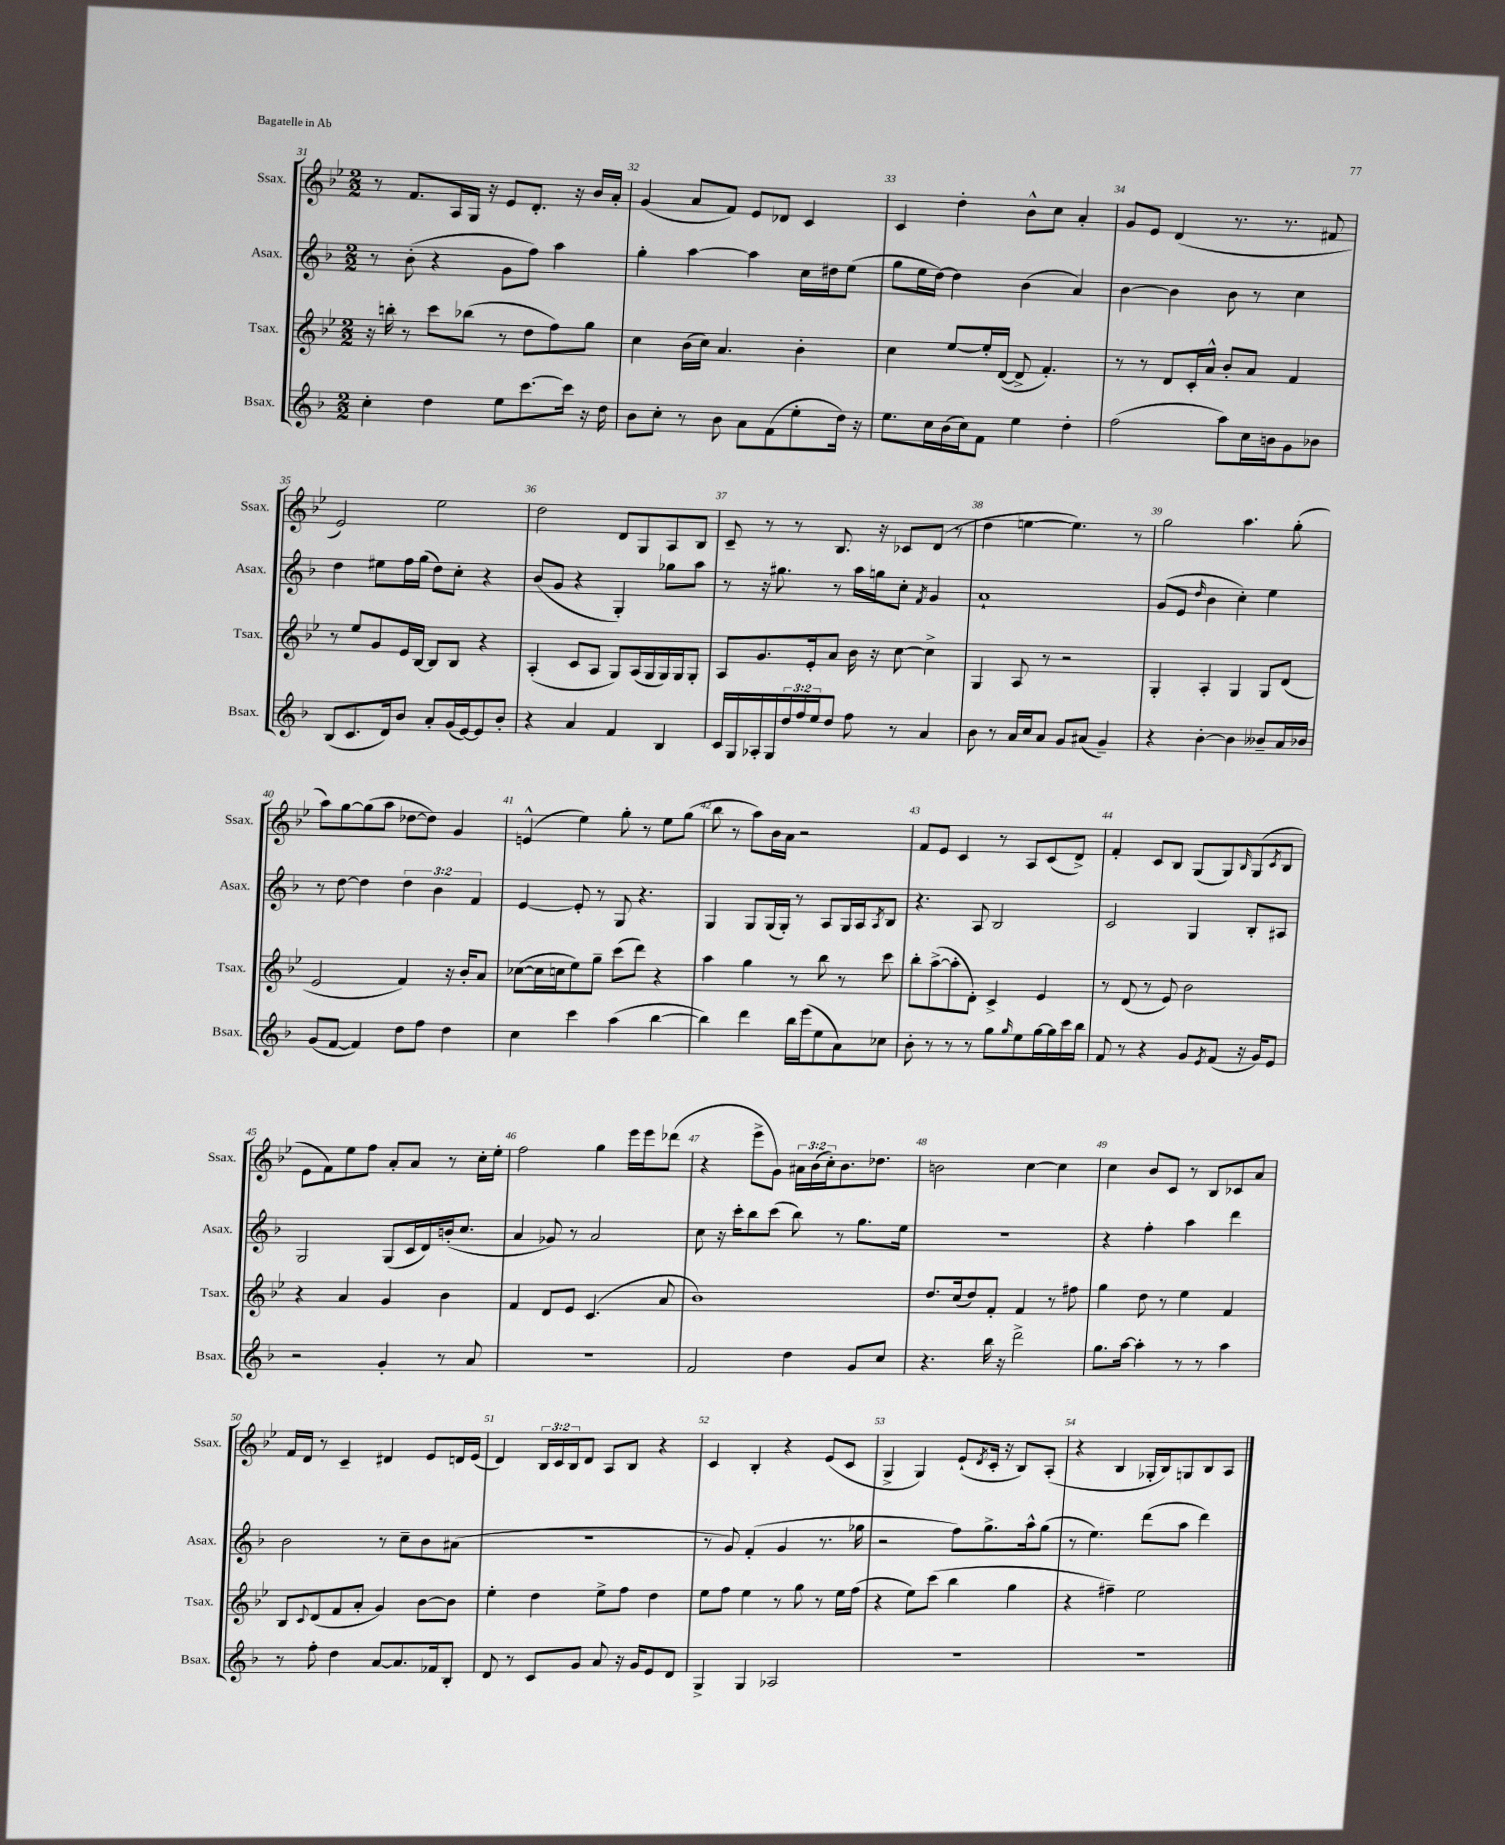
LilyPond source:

<<
\new StaffGroup <<
\new Staff = "s0" \with { instrumentName = "Ssax." shortInstrumentName = "Ssax." } {
    \clef treble \key bes \major \numericTimeSignature \time 2/2 \override Staff.TupletNumber.text = #tuplet-number::calc-fraction-text
    r8 f'8. a16 g16 r16 ees'8 d'8.-. r16 bes'16 a'16-. |
    g'4( a'8 f'8) ees'8 des'8 c'4 |
    c'4 d''4-. bes'8-^ c''8 a'4-. |
    g'8 ees'8 d'4( r8. r8. fis'8 |
    ees'2) ees''2 |
    d''2 d'8 g8 a8 bes8 |
    c'8-- r8 r8 bes8. r16 ces'8 d'8( r8 |
    d''4 e''4~ e''4.) r8 |
    g''2 a''4. g''8-.( |
    a''8) g''8~ g''8( a''8 des''8~ des''8) g'4 |
    e'4-^( ees''4) g''8-. r8 ees''8 g''8( |
    bes''8 r8 a''8) bes'16 a'16 r2 |
    f'8 ees'8 c'4 r8 a8 c'8( d'8->) |
    f'4-. c'8 bes8 g8( g8) \grace { bes16 } g8( \acciaccatura { c'8 } bes8 |
    ees'8 f'8) ees''8 f''8 a'8-. a'8 r8 c''16-. ees''16-. |
    f''2 g''4 ees'''16 ees'''16 des'''8( |
    r4 ees'''8-> g'8) \tuplet 3/2 { ais'16 bes'16( c''16-.) } bes'8. des''8. |
    b'2 c''4~ c''4 |
    c''4 bes'8 c'8 r8 bes8 ces'8 a'8 |
    f'16 d'16 r8 c'4-- dis'4 ees'8 d'16 ees'16( |
    d'4) \tuplet 3/2 { bes16 c'16 bes16 } d'8 a8 bes8 r4 |
    c'4 bes4-. r4 ees'8( c'8 |
    g4-> g4) ees'8-!( \acciaccatura { d'8 } c'16-. r16 bes8) a8-.( |
    r4 bes4 ges16-. bes16) g8 bes8 a8 \bar "|." |
}
\new Staff = "s1" \with { instrumentName = "Asax." shortInstrumentName = "Asax." } {
    \clef treble \key f \major \numericTimeSignature \time 2/2 \override Staff.TupletNumber.text = #tuplet-number::calc-fraction-text
    r8 bes'8-.( r4 g'8 f''8) a''4 |
    g''4-. a''4~ a''4 c''16 dis''16 e''8( |
    g''8 e''16 d''16~) d''4 bes'4( a'4) |
    bes'4~ bes'4 bes'8 r8 c''4 |
    d''4 eis''8 f''16 g''16( d''8) c''8-. r4 |
    bes'8( g'8 r4 g4-.) ges''8 a''8 |
    r8 r16 gis''8. r8 a''16 g''16 c''8-. \acciaccatura { f'8 } g'4 |
    a'1-! |
    g'8( e'8 \grace { d''16 } bes'4 c''4-.) e''4 |
    r8 d''8~ d''4 \tuplet 3/2 { d''4 bes'4 f'4 } |
    e'4~ e'8-. r8 g8 r4. |
    g4 g8 g16( g16-.) r8 a8 g16 a16 \acciaccatura { a8 } bes8 |
    r4. a8 bes2 |
    c'2 g4 bes8-. ais8 |
    g2 g8( c'16 d'16) b'16-.( c''8. |
    a'4 ges'8) r8 a'2 |
    c''8 r16 c'''16-. bes''8 c'''8( bes''8) r8 g''8. e''16 |
    R1 |
    r4 f''4-. a''4 d'''4 |
    bes'2 r8 c''8-- bes'8 ais'8( |
    R1 |
    r8 g'8) f'4-.( g'4 r8. ges''16 |
    r2 f''8) g''8.-> a''16-^ g''8( |
    r8 e''4.) d'''8( a''8 d'''4) \bar "|." |
}
\new Staff = "s2" \with { instrumentName = "Tsax." shortInstrumentName = "Tsax." } {
    \clef treble \key bes \major \numericTimeSignature \time 2/2
    r16 b''16-. r8 c'''8 bes''8( r8 d''8 f''8) g''8 |
    c''4 bes'16( c''16) a'4. bes'4-. |
    c''4 ees''8~ ees''16-. d'16~( d'8-> f'4.-.) |
    r8 r8 d'8 c'16-. a'16-^ bes'8-. a'8 f'4 |
    r8 ees''8 g'8 ees'16 bes16~ bes8 bes8 r4 |
    a4-.( c'8 a8 g8) a16( g16 g16) g16 g8-. |
    a8 g'8. ees'16-. a'8 bes'16 r16 c''8~ c''4-> |
    g4 a8 r8 r2 |
    g4-. a4-. g4 g8 d'8( |
    ees'2 f'4) r16 bes'16-. a'8 |
    ces''8~( ces''16 c''16 ees''8) g''8-- c'''8( d'''8) r4 |
    a''4 g''4 r8 bes''8 r8 c'''8 |
    bes''8-. a''8~->( a''8-. d'8-.) c'4-> ees'4 |
    r8 d'8( r8 ees'8) bes'2 |
    r4 a'4 g'4 bes'4 |
    f'4 d'8 ees'8 c'4.( a'8 |
    bes'1) |
    d''8. c''16( d''8) f'8-. f'4 r8 fis''8 |
    g''4 d''8 r8 ees''4 f'4 |
    bes8 \appoggiatura { c'8 } d'8( f'8 a'8-. g'4) bes'8~ bes'8 |
    ees''4-. d''4 ees''8-> f''8 d''4 |
    ees''8 f''8 ees''4 r8 g''8 r8 ees''16 f''16( |
    r4 ees''8) c'''8( bes''4 g''4 |
    r4 fis''4--) ees''2 \bar "|." |
}
\new Staff = "s3" \with { instrumentName = "Bsax." shortInstrumentName = "Bsax." } {
    \clef treble \key f \major \numericTimeSignature \time 2/2 \override Staff.TupletNumber.text = #tuplet-number::calc-fraction-text
    c''4-. d''4 e''8 c'''8.~ c'''16 r16 d''16 |
    bes'8 c''8-. r8 bes'8 a'8 f'8( e''8-. d''16) r16 |
    e''8. c''16 bes'16( c''16) f'8 e''4 d''4-. |
    f''2( a''8) c''16 b'16 g'8 bes'8 |
    bes8( c'8. d'16) bes'8 a'8-. g'16( e'16~) e'8 bes'8-. |
    r4 a'4 f'4 bes4 |
    c'16 g16 aes16-. g16 \tuplet 3/2 { d''16 f''16 e''16 } d''8 f''8 r8 a'4 |
    bes'8 r8 a'16 c''16 a'8 g'8 ais'8( g'4--) |
    r4 bes'4~-. bes'4 beses'8-- a'16 bes'16 |
    g'8( f'8~ f'4) d''8 f''8 d''4 |
    c''4 c'''4 a''4( bes''4~ |
    bes''4) d'''4 bes''16 e'''16( e''8 a'8) ces''8 |
    bes'8-. r8 r8 r8 g''8 \grace { g''16 } e''8 g''16~ g''16 c'''16 bes''16 |
    f'8 r8 r4 g'8 \acciaccatura { e'8 } f'8( r16 g'16) e'8 |
    r2 g'4-. r8 a'8 |
    R1 |
    f'2 d''4 g'8 c''8 |
    r4. bes''16 r16 d'''2-> |
    g''8. a''16~ a''4-. r8 r8 a''4 |
    r8 f''8-. d''4 a'8~ a'8. fes'16 bes8-. |
    d'8 r8 c'8 g'8 a'8 r16 g'16 e'8 d'8 |
    g4-> g4 aes2 |
    r1 |
    r1 \bar "|." |
}
>>
>>
\layout { \context { \Score currentBarNumber = #31 \override BarNumber.break-visibility = ##(#f #t #t) barNumberVisibility = #all-bar-numbers-visible } }
